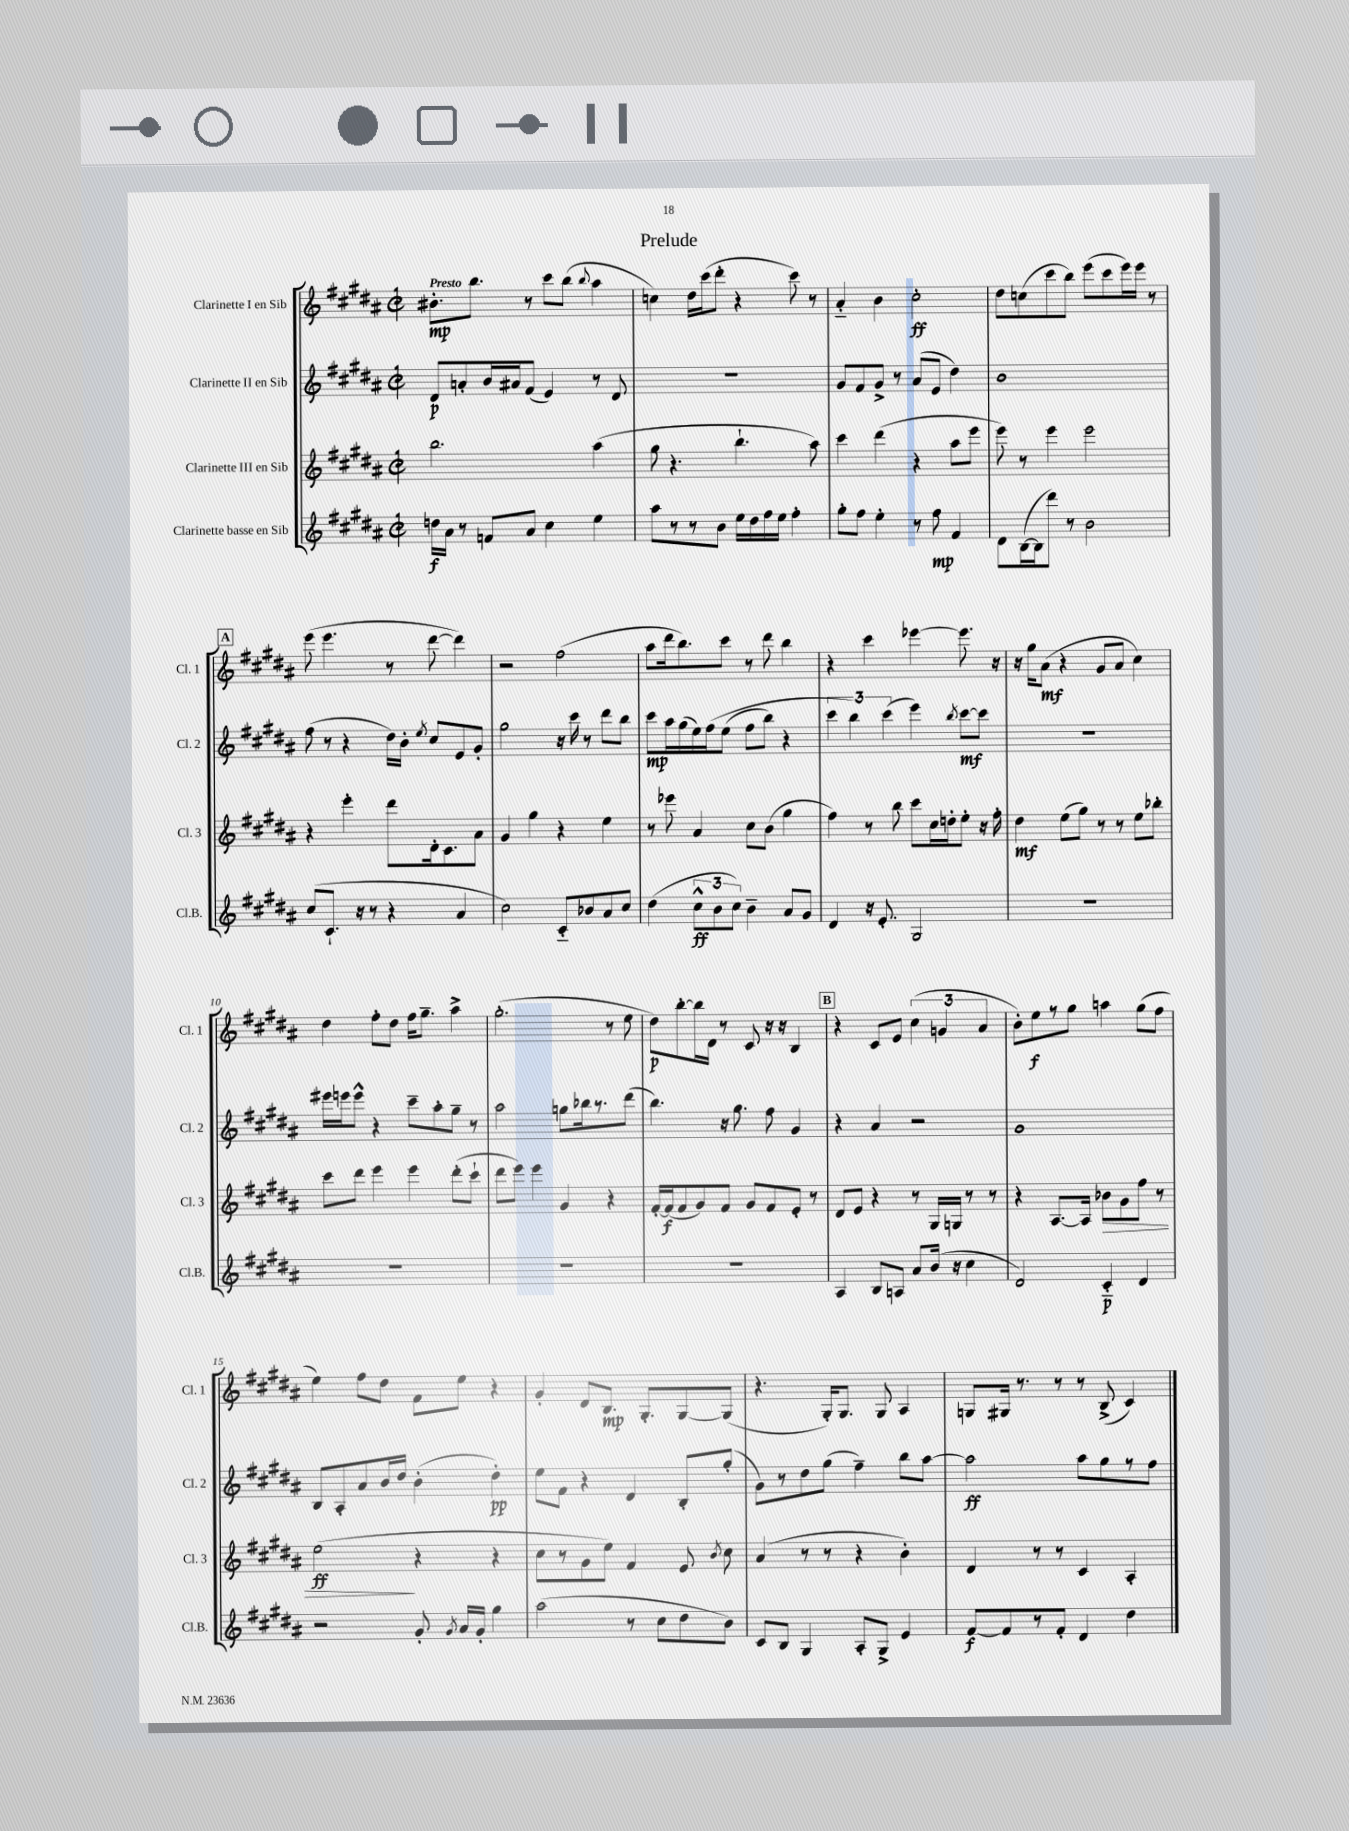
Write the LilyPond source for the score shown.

\header { title = "Prelude" }
<<
\new StaffGroup <<
\new Staff = "s0" \with { instrumentName = "Clarinette I en Sib" shortInstrumentName = "Cl. 1" } {
    \clef treble \key b \major \defaultTimeSignature \time 2/2 \tempo "Presto"
    \autoBeamOff bis'8.[-.\mp b''8.] r8 cis'''8[ b''8]( \appoggiatura { b''8 } ais''4 |
    c''4) dis''16[ cis'''16( dis'''8]-. r4 cis'''8) r8 |
    ais'4-_ b'4 cis''2-.\ff |
    dis''8[ c''8( cis'''8 b''8]) e'''8[( cis'''8 e'''16) e'''16] r8 |
    \mark \markup { \box "A" } e'''8( e'''4. r8 dis'''8~ dis'''4) |
    r2 fis''2( |
    ais''8[ dis'''16 b''8.) cis'''8] r8 dis'''8 b''4 |
    r4 cis'''4 ees'''4~ ees'''8. r16 |
    r16 gis''16[ ais'8]\mf( r4 gis'8[ ais'8] cis''4) |
    dis''4 fis''8[-. dis''8] fis''16[ gis''8.]-- ais''4-> |
    gis''2.-.( r8 e''8 |
    dis''8[\p) b''8~-. b''16 dis'16] r8 cis'8 r16 r16 b4 |
    \mark \markup { \box "B" } r4 cis'8[ e'8] \tuplet 3/2 { cis''4( g'4 ais'4 } |
    b'8[-.) e''8\f r8 gis''8] a''4 gis''8[( fis''8] |
    e''4) fis''8[ dis''8] fis'8[ e''8] r4 |
    gis'4-. dis'8[ b8.]\mp gis8.[-. gis8~ gis8]( |
    r4. gis16[-.) gis8.] gis8 ais4 |
    g8[ gis16] r8. r8 r8 b8->( cis'4) \bar "|." |
}
\new Staff = "s1" \with { instrumentName = "Clarinette II en Sib" shortInstrumentName = "Cl. 2" } {
    \clef treble \key b \major \defaultTimeSignature \time 2/2
    \autoBeamOff dis'8[\p a'8-. b'16 ais'16 fis'8]( e'4) r8 dis'8 |
    r1 |
    gis'8[ fis'8 gis'8]-> r8 ais'8[( e'8] dis''4) |
    b'1 |
    \mark \markup { \box "A" } fis''8( r8 r4 dis''16[) b'16]-. \acciaccatura { e''8 } cis''8[ e'8 gis'8]-. |
    gis''2 r16 cis'''16 r8 dis'''8[ b''8] |
    cis'''8[\mp ais''16 gis''16( e''16) fis''16\( e''8]( fis''8[ b''8]) r4 |
    \tuplet 3/2 { cis'''4 b''4\) cis'''4( } e'''4) \acciaccatura { b''8 } cis'''8[~\mf cis'''8] |
    R1 |
    eis'''16[ e'''16 e'''8]-^ r4 cis'''8[-- ais''8-. gis''8]-- r8 |
    ais''2 g''8[ bes''16 r8. dis'''8]( |
    b''4.) r16 gis''8. fis''8 gis'4 |
    \mark \markup { \box "B" } r4 ais'4 r2 |
    gis'1 |
    b8[ ais8-. ais'8 b'16 dis''16] b'4-.( dis''4-.\pp) |
    e''8[ fis'8] r4 dis'4 b8[-. gis''8]-.( |
    gis'8[) r8 dis''8 gis''8]( fis''4--) b''8[ ais''8]~ |
    ais''2\ff ais''8[ gis''8 r8 fis''8] \bar "|." |
}
\new Staff = "s2" \with { instrumentName = "Clarinette III en Sib" shortInstrumentName = "Cl. 3" } {
    \clef treble \key b \major \defaultTimeSignature \time 2/2
    \autoBeamOff b''2. ais''4( |
    gis''8 r4. b''4.-! ais''8) |
    cis'''4 dis'''4( r4 ais''8[ e'''8] |
    e'''8) r8 e'''4 e'''2 |
    \mark \markup { \box "A" } r4 e'''4-. dis'''8[ dis'16-. cis'8. ais'8] |
    gis'4 gis''4 r4 e''4 |
    r8 ees'''8 ais'4 cis''8[ b'8]( gis''4 |
    fis''4) r8 b''8 cis'''8[ cis''16 d''16-. e''8]-. r16 fis''16-. |
    dis''4\mf e''8[( gis''8]) r8 r8 e''8[ bes''8]-. |
    cis'''8[ dis'''8] e'''4 e'''4 dis'''8[-.( cis'''8]-! |
    dis'''8[ e'''8]) e'''4 gis'4 r4 |
    fis'16[~-. fis'16\f( fis'8 gis'8) fis'8] gis'8[ fis'8 e'8]-. r8 |
    \mark \markup { \box "B" } dis'8[ e'8] r4 r8 gis16[ g16] r8 r8 |
    r4 ais8.[~ ais16] bes'8[\> gis'8 fis''8] r8 |
    e''2\ff\!( r4 r4 |
    cis''8[ r8 gis'8 e''8]) fis'4 e'8 \acciaccatura { b'8 } cis''8 |
    ais'4( r8 r8 r4 b'4-.) |
    dis'4 r8 r8 cis'4 ais4-. \bar "|." |
}
\new Staff = "s3" \with { instrumentName = "Clarinette basse en Sib" shortInstrumentName = "Cl.B." } {
    \clef treble \key b \major \defaultTimeSignature \time 2/2
    \autoBeamOff d''16[\f ais'16] r8 f'8[ ais'8] cis''4 e''4 |
    ais''8[ r8 r8 b'8] e''16[ dis''16 fis''16 e''16] fis''4-. |
    gis''8[-. fis''8] e''4-. r8 fis''8\mp fis'4 |
    dis'8[ b16~( b16 dis'''8]) r8 b'2 |
    \mark \markup { \box "A" } cis''8[( cis'8.]-! r16 r8 r4 ais'4 |
    cis''2) cis'8[-_ bes'8 ais'8 cis''8] |
    dis''4( \tuplet 3/2 { cis''8[-^\ff b'8 cis''8]) } b'4-- ais'8[ gis'8] |
    dis'4 r16 e'8.-. gis2 |
    R1 |
    R1 |
    R1 |
    R1 |
    \mark \markup { \box "B" } ais4 b8[ a8] ais'8[ b'16]( r16 cis''4 |
    dis'2) cis'4-_\p dis'4 |
    r2 gis'8-. \acciaccatura { gis'8 } ais'16[ gis'16]-. gis''4 |
    ais''2( r8 cis''8[ dis''8 b'8]) |
    cis'8[ b8] gis4 ais8[-. gis8]-> e'4 |
    fis'8[~\f fis'8 r8 fis'8]-. dis'4 dis''4 \bar "|." |
}
>>
>>
